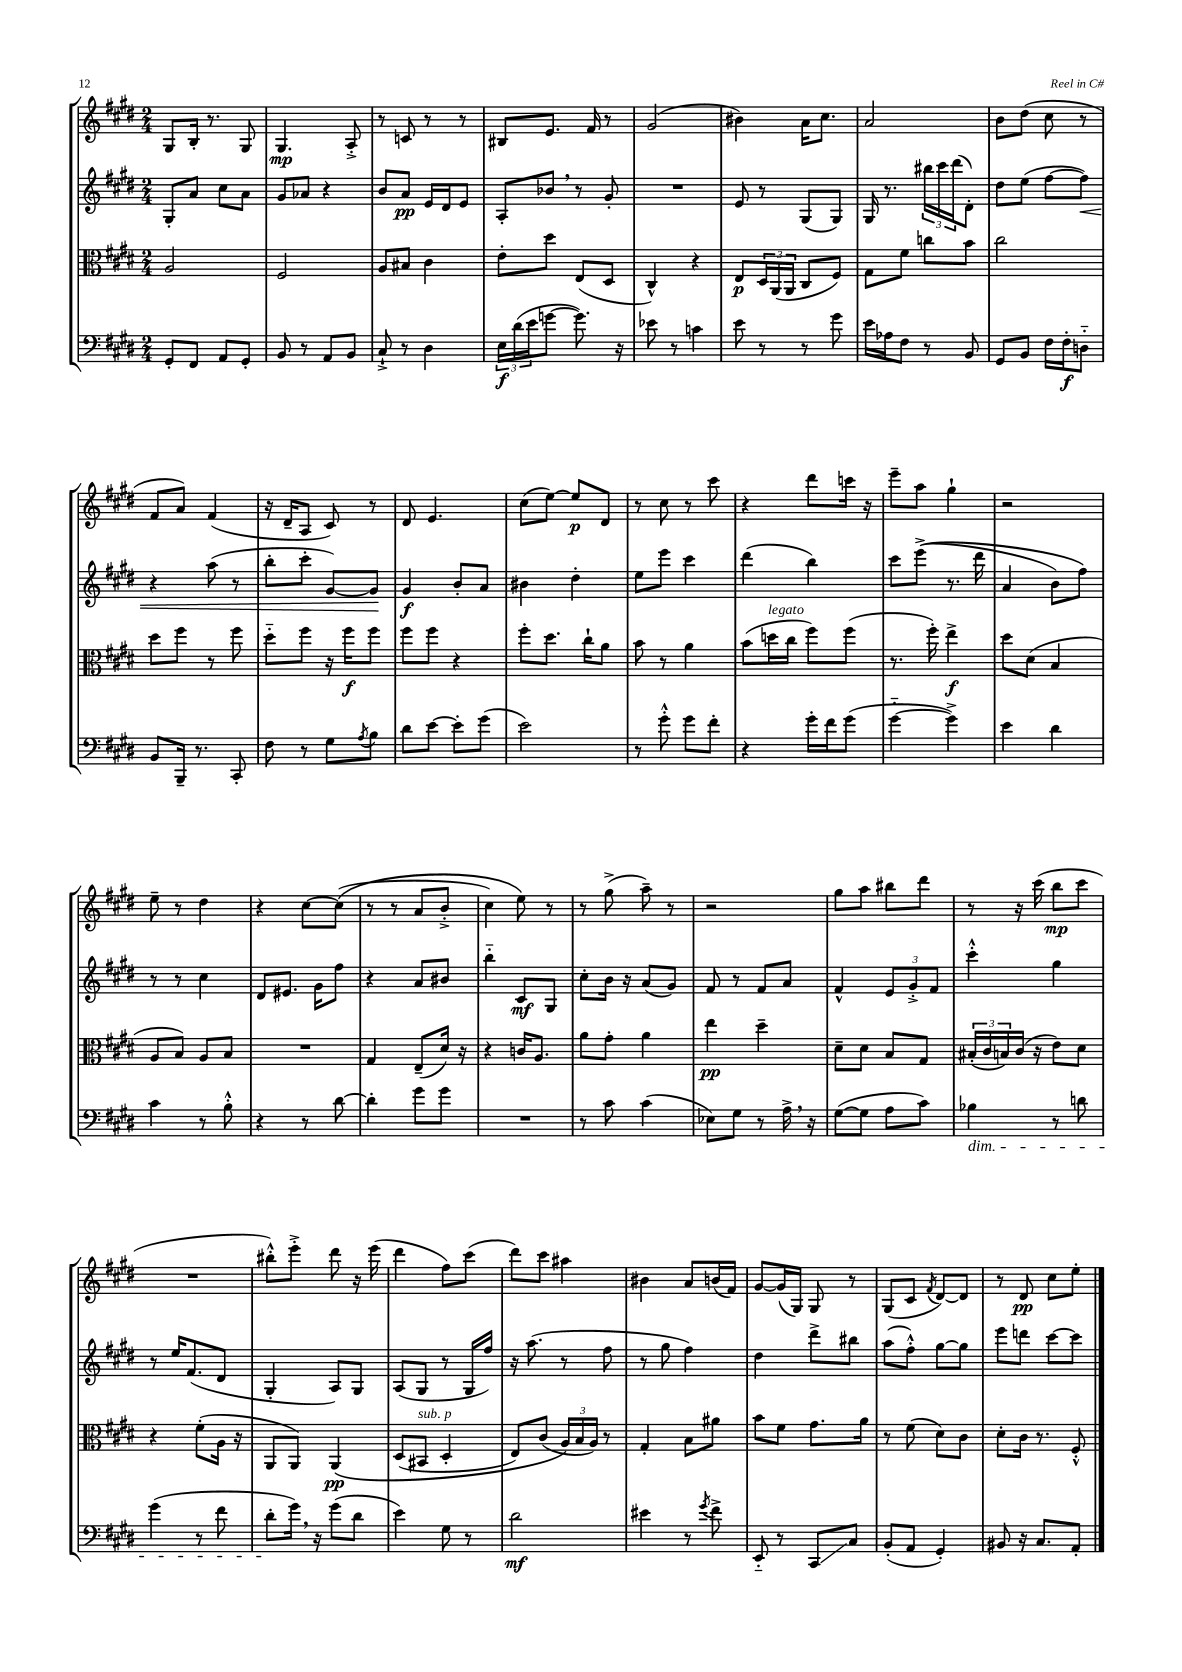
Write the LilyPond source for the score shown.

<<
\new StaffGroup <<
\new Staff = "s0" {
    \clef treble \key e \major \numericTimeSignature \time 2/4
    gis8 b16-. r8. gis8 |
    gis4.\mp a8-.-> |
    r8 c'8 r8 r8 |
    bis8 e'8. fis'16 r8 |
    gis'2( |
    bis'4) a'16 cis''8. |
    a'2 |
    b'8 dis''8( cis''8 r8 |
    fis'8 a'8) fis'4( |
    r16 dis'16-- a8 cis'8) r8 |
    dis'8 e'4. |
    cis''8( e''8~) e''8\p dis'8 |
    r8 cis''8 r8 cis'''8 |
    r4 dis'''8 c'''16 r16 |
    e'''8-- a''8 gis''4-! |
    r2 |
    e''8-- r8 dis''4 |
    r4 cis''8~ cis''8(\( |
    r8 r8 a'8 b'8-.-> |
    cis''4) e''8\) r8 |
    r8 gis''8->( a''8--) r8 |
    r2 |
    gis''8 a''8 bis''8 dis'''8 |
    r8 r16 cis'''16( b''8\mp cis'''8 |
    R2 |
    bis''8-.-^) e'''8-.-> dis'''8 r16 e'''16( |
    dis'''4 fis''8) cis'''8( |
    dis'''8) cis'''8 ais''4 |
    bis'4 a'8 b'16( fis'16) |
    gis'8~ gis'16( gis16) gis8 r8 |
    gis8( cis'8 \acciaccatura { fis'8 } dis'8~) dis'8 |
    r8 dis'8\pp cis''8 e''8-. \bar "|." |
}
\new Staff = "s1" {
    \clef treble \key e \major \numericTimeSignature \time 2/4
    gis8-. a'8 cis''8 a'8 |
    gis'8 aes'8 r4 |
    b'8 a'8\pp e'16 dis'16 e'8 |
    a8-. bes'8 \breathe r8 gis'8-. |
    R2 |
    e'8 r8 gis8( gis8) |
    gis16 r8. \tuplet 3/2 { bis''16 cis'''16 dis'''16( } dis'8-.) |
    dis''8 e''8( fis''8~ fis''8\<) |
    r4 a''8( r8 |
    b''8-. cis'''8-. gis'8~) gis'8\! |
    gis'4\f b'8-. a'8 |
    bis'4 dis''4-. |
    e''8 e'''8 cis'''4 |
    dis'''4( b''4) |
    cis'''8 e'''8->(\( r8. dis'''16 |
    a'4 b'8) fis''8\) |
    r8 r8 cis''4 |
    dis'8 eis'8. gis'16 fis''8 |
    r4 a'8 bis'8 |
    b''4-_ cis'8\mf gis8 |
    cis''8-. b'16 r16 a'8( gis'8) |
    fis'8 r8 fis'8 a'8 |
    fis'4-^ \tuplet 3/2 { e'8 gis'8-.-> fis'8 } |
    cis'''4-.-^ gis''4 |
    r8 e''16 fis'8.( dis'8 |
    gis4-. a8) gis8 |
    a8( gis8 r8 gis16 fis''16) |
    r16 a''8.( r8 fis''8 |
    r8 gis''8 fis''4) |
    dis''4 dis'''8-> bis''8 |
    a''8( fis''8-.-^) gis''8~ gis''8 |
    e'''8 d'''8 cis'''8~ cis'''8 \bar "|." |
}
\new Staff = "s2" {
    \clef alto \key e \major \numericTimeSignature \time 2/4
    a2 |
    fis2 |
    a8 bis8 cis'4 |
    e'8-. dis''8 e8( dis8 |
    cis4-^) r4 |
    e8\p \tuplet 3/2 { dis16 a,16( a,16 } cis8 fis8) |
    gis8 fis'8 c''8 b'8 |
    cis''2 |
    dis''8 fis''8 r8 fis''8 |
    dis''8-_ fis''8 r16 fis''16\f fis''8 |
    fis''8 fis''8 r4 |
    fis''8-. dis''8. cis''16-! a'8 |
    b'8 r8 a'4 |
    b'8( d''16^\markup { \italic "legato" } cis''16 fis''8) fis''8( |
    r8. fis''16-.) e''4->\f |
    dis''8 dis'8( b4 |
    a8 b8) a8 b8 |
    R2 |
    gis4 e8--( dis'16) r16 |
    r4 c'16 a8. |
    a'8 gis'8-. a'4 |
    e''4\pp dis''4-- |
    dis'8-- dis'8 b8 gis8 |
    \tuplet 3/2 { bis16-.( cis'16 b16) } cis'16( r16 e'8) dis'8 |
    r4 fis'8-.( a16 r16 |
    a,8 a,8) a,4\pp\( |
    dis8( bis,8^\markup { \italic "sub. p" } dis4-. |
    e8) cis'8( \tuplet 3/2 { a16\) b16 a16) } r8 |
    gis4-. b8 ais'8 |
    b'8 fis'8 gis'8. a'16 |
    r8 fis'8( dis'8) cis'8 |
    dis'8-. cis'16 r8. fis8-.-^ \bar "|." |
}
\new Staff = "s3" {
    \clef bass \key e \major \numericTimeSignature \time 2/4
    gis,8-. fis,8 a,8 gis,8-. |
    b,8 r8 a,8 b,8 |
    cis8-!-> r8 dis4 |
    \tuplet 3/2 { e16\f dis'16( e'16 } g'8~ g'8.) r16 |
    ees'8 r8 c'4 |
    e'8 r8 r8 gis'8 |
    e'16 aes16 fis8 r8 b,8 |
    gis,8 b,8 fis16 fis16-.\f d8-_ |
    b,8 b,,16-- r8. cis,8-. |
    fis8 r8 gis8 \acciaccatura { a8 } b8 |
    dis'8 e'8~ e'8-. gis'8( |
    e'2) |
    r8 gis'8-.-^ gis'8 fis'8-. |
    r4 gis'16-. fis'16 gis'8( |
    gis'4~-_ gis'4->) |
    e'4 dis'4 |
    cis'4 r8 b8-.-^ |
    r4 r8 dis'8~ |
    dis'4-. gis'8 gis'8 |
    R2 |
    r8 cis'8 cis'4( |
    ees8) gis8 r8 a16-> \breathe r16 |
    gis8~( gis8 a8 cis'8) |
    bes4\dim r8 d'8 |
    gis'4( r8 fis'8 |
    dis'8-.\! gis'16) \breathe r16 gis'8( dis'8 |
    e'4) gis8 r8 |
    dis'2\mf |
    eis'4 r8 \acciaccatura { gis'8 } fis'8-> |
    e,8-_ r8 cis,8\glissando cis8 |
    b,8-.( a,8 gis,4-.) |
    bis,8 r16 cis8. a,8-. \bar "|." |
}
>>
>>
\layout { \context { \Score \remove "Bar_number_engraver" } }
